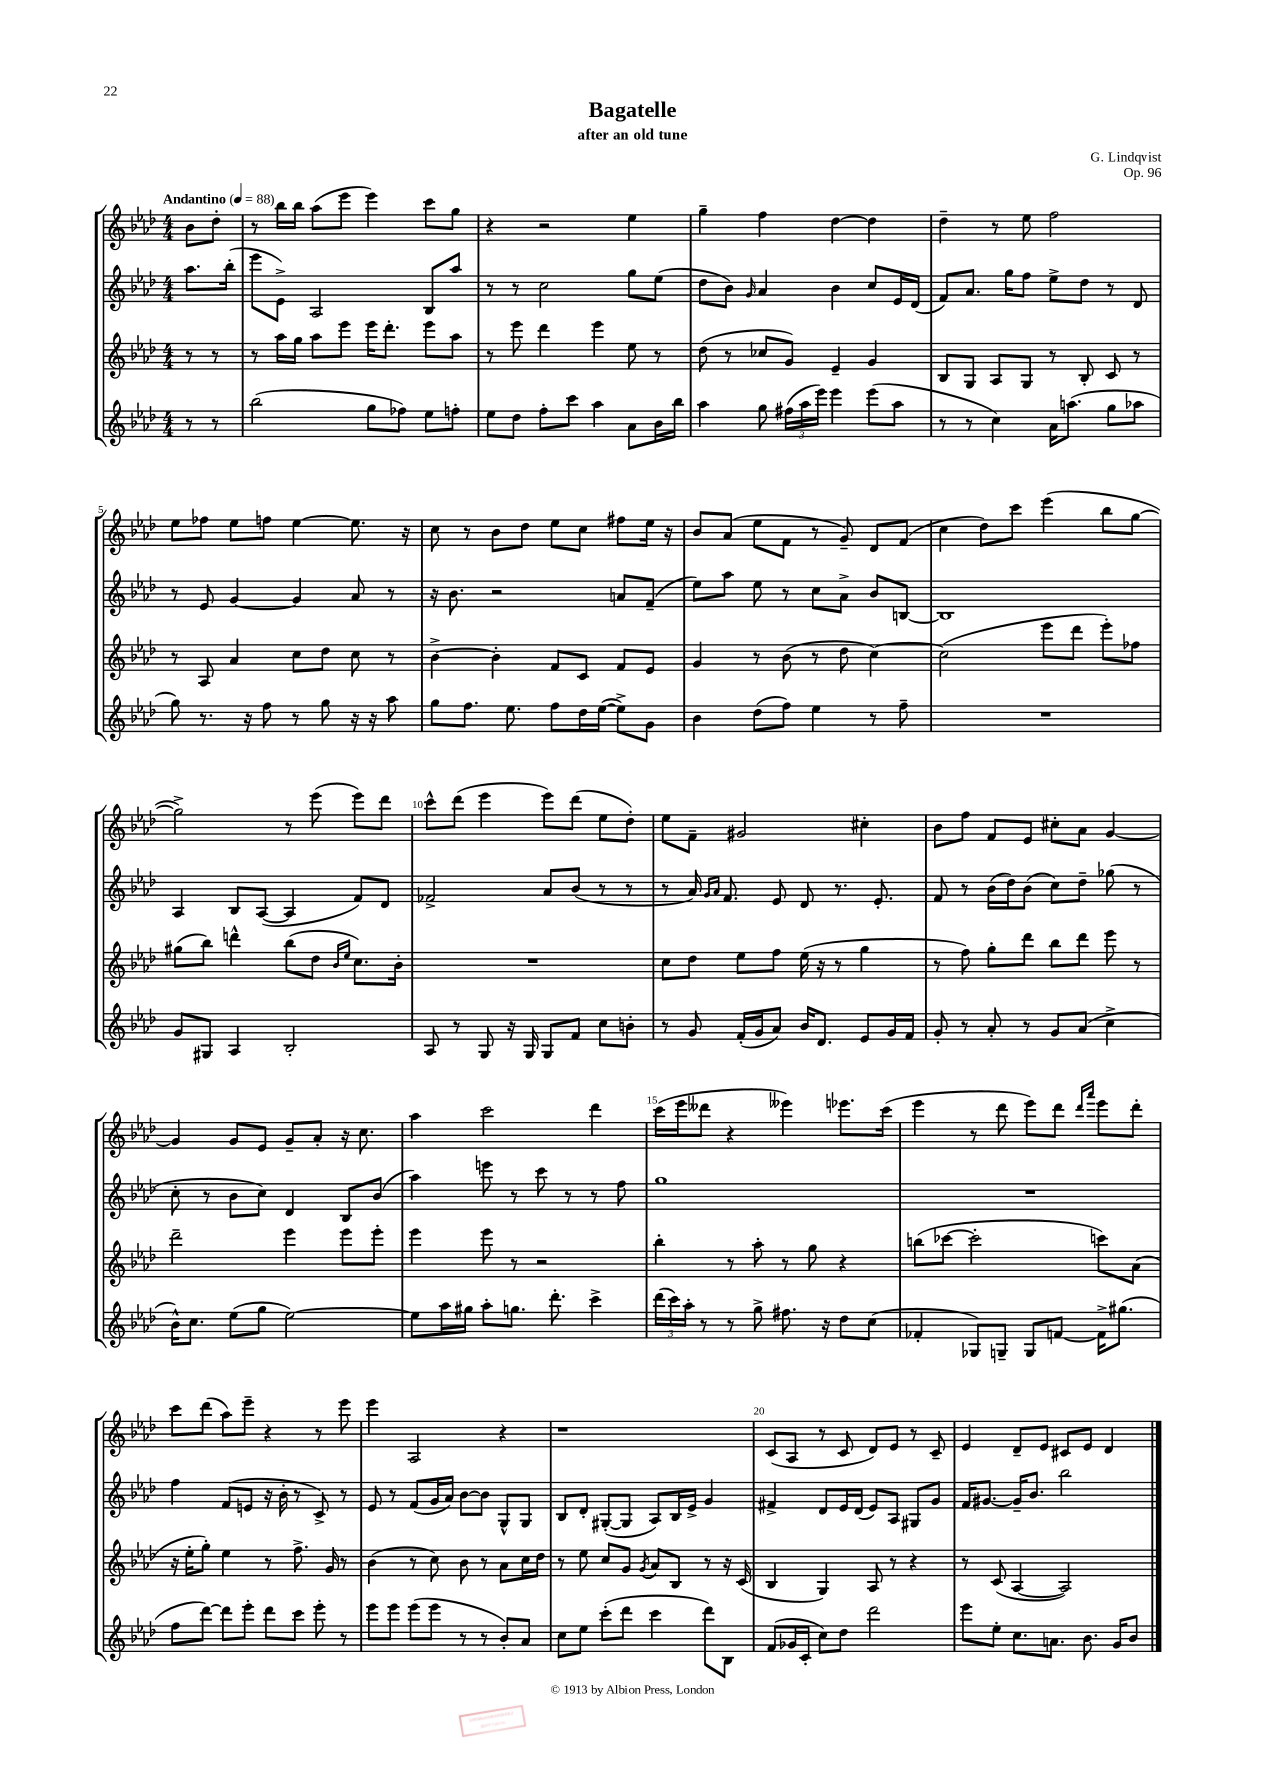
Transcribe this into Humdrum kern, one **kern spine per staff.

**kern	**kern	**kern	**kern
*part4	*part3	*part2	*part1
*staff4	*staff3	*staff2	*staff1
*clefG2	*clefG2	*clefG2	*clefG2
*k[b-e-a-d-]	*k[b-e-a-d-]	*k[b-e-a-d-]	*k[b-e-a-d-]
*M4/4	*M4/4	*M4/4	*M4/4
*MM88	*MM88	*MM88	*MM88
=	=	=	=
!	!	!	!LO:TX:a:B:t=Andantino
8r	8r	8.aa-\L	8b-\L
8r	8r	.	8dd-'\J
.	.	(16bb-'\Jk	.
=1	=1	=1	=1
(2bb-\	8r	8eee-\L	8r
.	16aa-\LL	8e-^\J)	16bb-\LL
.	16gg\JJ	.	16bb-\JJ
.	8aa-\L	2A-/	(8aa-\L
.	8eee-\J	.	8eee-\J
8gg\L	16eee-\KL	.	4eee-\)
.	8.ddd-'\J	.	.
8ff-X\J)	.	.	.
8ee-\L	8eee-\L	8B-/L	8ccc\L
8ffn'\J	8aa-\J	8aa-/J	8gg\J
=2	=2	=2	=2
8ee-\L	8r	8r	4r
8dd-\J	8eee-\	8r	.
8ff'\L	4ddd-\	2cc\	2r
8ccc\J	.	.	.
4aa-\	4eee-\	.	.
8a-\L	8ee-\	8gg\L	4ee-\
16b-\L	8r	(8ee-\J	.
16bb-\JJ	.	.	.
=3	=3	=3	=3
4aa-\	(8dd-\	8dd-\L	4gg~\
.	8r	8b-\J)	.
.	.	16qqg/	.
8gg\	8cc-X/L	4a-/	4ff\
(24ff#X\LL	8g/J)	.	.
24aa-\	.	.	.
24eee-\JJ)	.	.	.
4eee-\	4e-~/	4b-\	[4dd-\
(8eee-\L	4g/	8cc/L	4dd-\]
8aa-\J	.	16e-/L	.
.	.	(16d-/JJ	.
=4	=4	=4	=4
8r	8B-/L	8f/L)	4dd-~\
8r	8G/J	8.a-/J	.
4cc\)	8A-/L	.	8r
.	.	16gg\KL	.
.	8G/J	8ff\J	8ee-\
16a-\KL	8r	8ee-^\L	2ff\
(8.aan\J	.	.	.
.	8B-'/	8dd-\J	.
8gg\L	8c/	8r	.
8aa-X\J	8r	8d-/	.
!!LO:LB:g=z
=5	=5	=5	=5
8gg\)	8r	8r	8ee-\L
8.r	8A-/	8e-/	8ff-X\J
.	4a-/	[4g/	8ee-\L
16r	.	.	.
8ff\	.	.	8ffn\J
8r	8cc\L	4g/]	[4ee-\
8gg\	8dd-\J	.	.
16r	8cc\	8a-/	8.ee-\]
16r	.	.	.
8aa-\	8r	8r	.
.	.	.	16r
=6	=6	=6	=6
8gg\L	[4b-^\	16r	8cc\
.	.	8.b-\	.
8.ff\J	.	.	8r
.	4b-'\]	2r	8b-\L
8.ee-\	.	.	.
.	.	.	8dd-\J
8ff\L	8f/L	.	8ee-\L
16dd-\L	8c/J	.	8cc\J
([16ee-\JJ	.	.	.
8ee-^\L])	8f/L	8an/L	8ff#X\L
8g\J	8e-/J	(8f~/J	16ee-\Jk
.	.	.	16r
=7	=7	=7	=7
4b-\	4g/	8ee-\L)	8b-/L
.	.	8aa-\J	(8a-/J
(8dd-\L	8r	8ee-\	8ee-\L
8ff\J)	(8b-\	8r	8f\J
4ee-\	8r	8cc\L	8r
.	8dd-\	8a-^\J	8g~/)
8r	[4cc\)	8b-/L	8d-/L
8ff~\	.	[8Bn/J	(8f/J
=8	=8	=8	=8
1r	(2cc\]	1B]	4cc\
.	.	.	8dd-\L)
.	.	.	8ccc\J
.	8eee-\L	.	(4eee-\
.	8ddd-\J	.	.
.	8eee-'\L)	.	8bb-\L
.	8ff-X\J	.	[8gg\J
!!LO:LB:g=z
=9	=9	=9	=9
8g/L	(8gg#X\L	4A-/	2gg^\])
8G#X/J	8bb-\J)	.	.
4A-/	4dddn^^\	8B-/L	.
.	.	([8A-/J	.
2B-'/	(8bb-\L	4A-/]	8r
.	8dd-\J	.	(8eee-\
.	16qqb-/LL	.	.
.	16qqee-/JJ	.	.
.	8.cc\L)	8f/L)	8eee-\L)
.	.	8d-/J	8ddd-\J
.	16b-'\Jk	.	.
=10	=10	=10	=10
8A-/	1r	2f-X^/	8ccc^^\L
8r	.	.	(8ddd-\J
8G/	.	.	4eee-\
16r	.	.	.
16G/	.	.	.
8G/L	.	8a-/L	8eee-\L)
8f/J	.	(8b-/J	(8ddd-\J
8cc\L	.	8r	8ee-\L
8bn'\J	.	8r	8dd-'\J)
=11	=11	=11	=11
8r	8cc\L	8r	8ee-\L
8g/	8dd-\J	16a-/)	8f~\J
.	.	16qqg/LL	.
.	.	16qqa-/JJ	.
.	.	8.f/	.
(16f'/LL	8ee-\L	.	2g#X/
16g/J	.	.	.
8a-/J)	8ff\J	8e-/	.
16b-/KL	(16ee-\	8d-/	.
8.d-/J	16r	.	.
.	8r	8.r	.
8e-/L	4gg\	.	4cc#X'\
.	.	8.e-'/	.
16g/L	.	.	.
16f/JJ	.	.	.
=12	=12	=12	=12
8g'/	8r	8f/	8b-\L
8r	8ff\)	8r	8ff\J
8a-'/	8gg'\L	(16b-\LL	8f/L
.	.	16dd-\J)	.
8r	8ddd-\J	(8b-\J	8e-/J
8g/L	8bb-\L	8cc\L)	8cc#X'\L
(8a-/J	8ddd-\J	8dd-~\J	8a-\J
4cc^\	8eee-\	(8gg-X\	[4g/
.	8r	8r	.
!!LO:LB:g=z
=13	=13	=13	=13
16b-^^\KL)	2ddd-~\	8cc'\	4g/]
8.cc\J	.	.	.
.	.	8r	.
(8ee-\L	.	8b-\L	8g/L
8gg\J	.	8cc\J)	8e-/J
[2ee-\)	4eee-\	4d-/	8g~/L
.	.	.	8a-'/J
.	8eee-\L	8B-/L	16r
.	.	.	8.cc\
.	8eee-'\J	(8b-/J	.
=14	=14	=14	=14
8ee-\L]	4eee-\	4aa-\)	4aa-\
16aa-\L	.	.	.
16gg#X\JJ	.	.	.
8aa-'\L	8eee-\	8eeen\	2ccc\
8.ggn\J	8r	8r	.
.	2r	8ccc\	.
8.ddd-'\	.	.	.
.	.	8r	.
4ccc^\	.	8r	4ddd-\
.	.	8ff\	.
=15	=15	=15	=15
(24ddd-\LL	4bb-'\	1gg	(16ccc\LL
24ccc\)	.	.	.
.	.	.	16eee-\J
24aa-'\JJ	.	.	.
8r	.	.	8ddd--X\J
8r	8r	.	4r
8gg^\	8aa-'\	.	.
8.ff#X\	8r	.	4eee--X\)
.	8gg\	.	.
16r	.	.	.
8dd-\L	4r	.	8.eee-X\L
(8cc\J	.	.	.
.	.	.	(16ccc\Jk
=16	=16	=16	=16
4f-X'/	(8bbn\L	1r	4eee-\
.	[8ccc-X\J	.	.
8G-X/L)	2ccc-'\]	.	8r
8Gn~/J	.	.	8ddd-\
8G/L	.	.	8eee-\L)
[8fn/J	.	.	8ddd-\J
.	.	.	16qqddd-/LL
.	.	.	16qqaaa-/JJ
16f^\KL]	8cccn\L)	.	8eee-\L
(8.gg#X\J	.	.	.
.	(8a-\J	.	8ddd-'\J
!!LO:LB:g=z
=17	=17	=17	=17
8ff\L	16r	4ff\	8ccc\L
.	16ee-'\KL	.	.
[8ddd-\J)	8gg'\J)	.	(8ddd-\J
8ddd-\L]	4ee-\	(8f/L	8aa-\L)
8eee-'\J	.	8en/J	8eee-~\J
8ddd-\L	8r	16r	4r
.	.	16b-'\	.
8ccc\J	8.ff^\	8r	.
8eee-'\	.	8c^/)	8r
.	16g/	.	.
8r	8r	8r	8eee-\
=18	=18	=18	=18
8eee-\L	(4b-\	8e-/	4eee-\
8eee-\J	.	8r	.
(8eee-\L	8r	(8f/L	2A-/
8eee-\J	8cc\)	16g/L	.
.	.	16a-/JJ)	.
8r	8b-\	[8b-\L	.
8r	8r	8b-\J]	.
8b-'/L)	8a-\L	8G^^/L	4r
8a-/J	16cc\L	8G/J	.
.	16dd-\JJ	.	.
=19	=19	=19	=19
8cc\L	8r	8B-/L	1r
8ee-\J	8ee-\	8d-'/J	.
(8ccc'\L	8cc/L	([8G#X'/L	.
8ddd-\J	8g/J	8G#/J]	.
.	8qg/	.	.
4ccc\	8a-/L	8A-/L)	.
.	8B-/J	16B-/L	.
.	.	16e-^/JJ	.
8ddd-\L)	8r	4g/	.
8B-\J	16r	.	.
.	(16c/	.	.
=20	=20	=20	=20
(8f/L	4B-/	4f#X^/	(8c/L
16g-X/L	.	.	8A-/J
16c'/JJ	.	.	.
8cc\L)	4G/)	8d-/L	8r
8dd-\J	.	16e-/L	8c/
.	.	(16d-/JJ	.
2ddd-\	8A-/	8e-/L)	8d-/L)
.	8r	8A-/J	8e-/J
.	4r	8G#X/L	8r
.	.	8g/J	8c~/
=21	=21	=21	=21
8eee-\L	8r	16f/KL	4e-/
.	.	[8.g#X/J	.
8ee-'\J	(8c/	.	.
8.cc\L	[4A-/	16g#~/KL]	8d-~/L
.	.	8.b-/J	.
.	.	.	8e-/J
8.an\J	.	.	.
.	2A-/])	2bb-\	8c#X/L
8.b-\	.	.	8e-/J
.	.	.	4d-/
16g/KL	.	.	.
8b-/J	.	.	.
==	==	==	==
*-	*-	*-	*-
